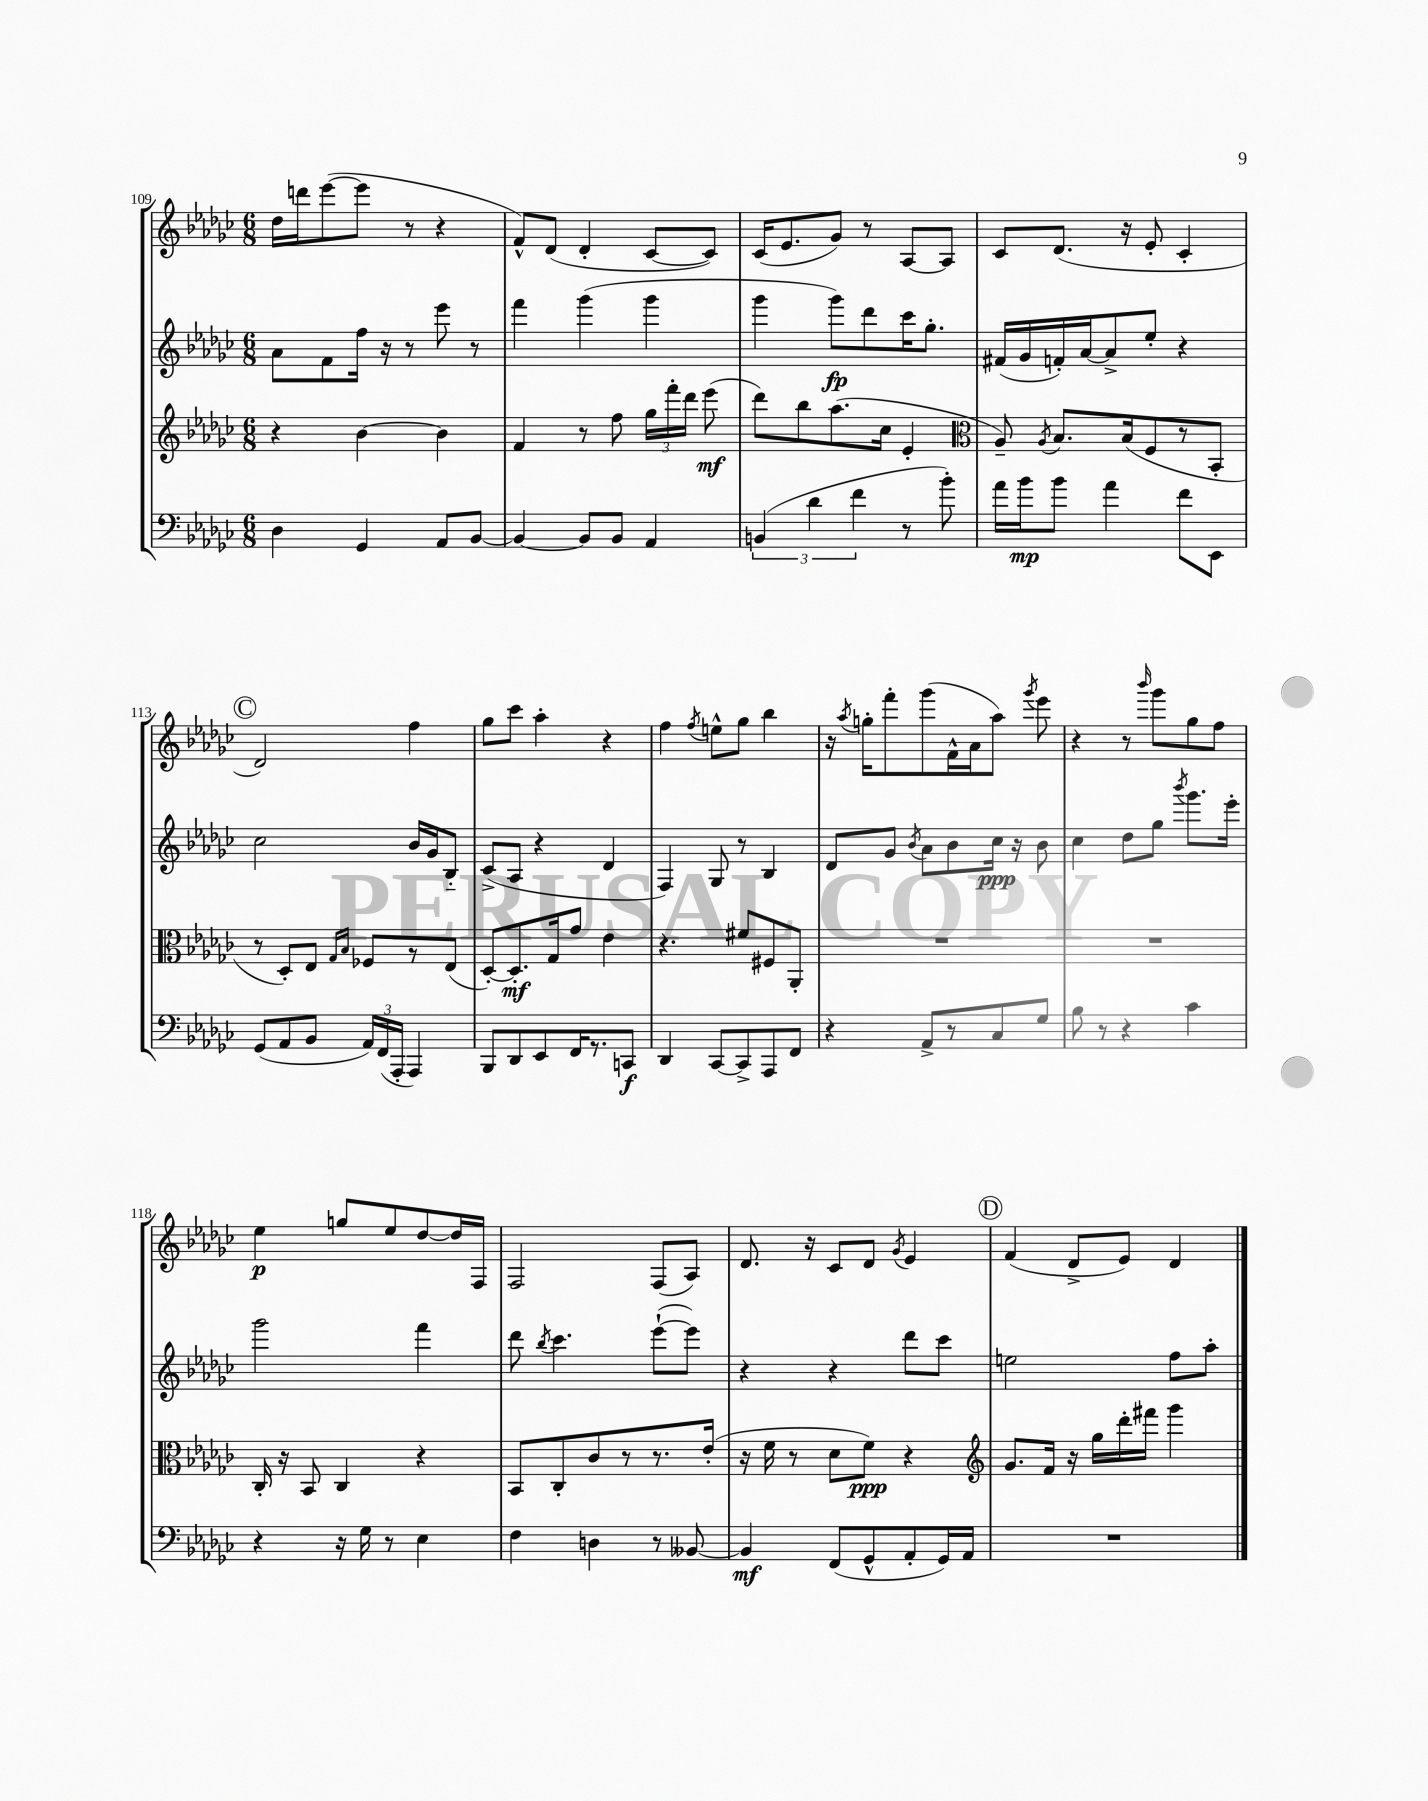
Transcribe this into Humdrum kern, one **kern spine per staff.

**kern	**dynam	**kern	**dynam	**kern	**dynam	**kern	**dynam
*part4	*part4	*part3	*part3	*part2	*part2	*part1	*part1
*staff4	*staff4	*staff3	*staff3	*staff2	*staff2	*staff1	*staff1
*clefF4	*	*clefG2	*	*clefG2	*	*clefG2	*
*k[b-e-a-d-g-c-]	*	*k[b-e-a-d-g-c-]	*	*k[b-e-a-d-g-c-]	*	*k[b-e-a-d-g-c-]	*
*M6/8	*	*M6/8	*	*M6/8	*	*M6/8	*
=109	=109	=109	=109	=109	=109	=109	=109
4D-\	.	4r	.	8a-\L	.	16dd-\LL	.
.	.	.	.	.	.	16dddn\J	.
.	.	.	.	8f\	.	([8eee-\	.
4GG-/	.	[4b-\	.	16ff\Jk	.	8eee-\J]	.
.	.	.	.	16r	.	.	.
.	.	.	.	8r	.	8r	.
8AA-/L	.	4b-\]	.	8eee-\	.	4r	.
[8BB-/J	.	.	.	8r	.	.	.
=110	=110	=110	=110	=110	=110	=110	=110
4BB-/_	.	4f/	.	4fff\	.	8f^^/L)	.
.	.	.	.	.	.	(8d-/J	.
8BB-/L]	.	8r	.	(4ggg-\	.	4d-'/	.
8BB-/J	.	8ff\	.	.	.	.	.
4AA-/	.	24gg-\LL	.	4ggg-\	.	[8c-/L	.
.	.	24fff'\	.	.	.	.	.
.	.	24ddd-\JJ	.	.	.	.	.
.	.	(8eee-\	mf	.	.	8c-/J])	.
=111	=111	=111	=111	=111	=111	=111	=111
(6BBn/	.	8ddd-\L)	.	4ggg-\	.	(16c-/KL	.
.	.	.	.	.	.	8.e-/	.
.	.	8bb-\	.	.	.	.	.
6d-\	.	.	.	.	.	.	.
.	.	(8.aa-\	.	8ggg-\L)	fp	8g-/J)	.
6f\	.	.	.	.	.	.	.
.	.	.	.	8ddd-\	.	8r	.
.	.	16cc-\Jk	.	.	.	.	.
8r	.	4e-'/	.	16ccc-\K	.	[8A-/L	.
.	.	.	.	8.gg-'\J	.	.	.
8b-'\)	.	.	.	.	.	8A-/J]	.
=112	=112	=112	=112	=112	=112	=112	=112
*	*	*clefC3	*	*	*	*	*
16a-\LL	.	8A-~/)	.	(16f#X/LL	.	8c-/L	.
16b-\J	mp	.	.	16g-/	.	.	.
.	.	8qA-/	.	.	.	.	.
8b-\J	.	8.B-/L	.	16fn'/)	.	(8.d-/J	.
.	.	.	.	[16a-/J	.	.	.
4a-\	.	.	.	8a-^/]	.	.	.
.	.	(16B-/k	.	.	.	16r	.
.	.	8F/	.	8ee-'/J	.	8e-'/	.
8f\L	.	8r	.	4r	.	4c-'/	.
8EE-\J	.	8BB-'/J	.	.	.	.	.
!!LO:LB:g=z
!!LO:REH:place=s1:t=C
=113	=113	=113	=113	=113	=113	=113	=113
(8GG-/L	.	8r	.	2cc-\	.	2d-/)	.
8AA-/	.	8D-'/L)	.	.	.	.	.
8BB-/J	.	8E-/J	.	.	.	.	.
.	.	16qqG-/LL	.	.	.	.	.
.	.	16qqB-/JJ	.	.	.	.	.
24AA-/LL)	.	8F-X/L	.	.	.	.	.
(24FF/	.	.	.	.	.	.	.
24AAA-'/JJ	.	.	.	.	.	.	.
4AAA-/)	.	8r	.	16b-/LL	.	4ff\	.
.	.	.	.	16g-/J	.	.	.
.	.	(8E-/J	.	8B-/J	.	.	.
=114	=114	=114	=114	=114	=114	=114	=114
8BBB-/L	.	[8D-'/L)	.	(8c-^/L	.	8gg-\L	.
8DD-/	.	8.D-'/]	mf	8A-/J	.	8ccc-\J	.
8EE-/	.	.	.	4r	.	4aa-'\	.
.	.	16G-/k	.	.	.	.	.
16FF/K	.	8g-/J	.	.	.	.	.
8.r	.	.	.	.	.	.	.
.	.	4e-\	.	4d-/	.	4r	.
8CCn/J	f	.	.	.	.	.	.
=115	=115	=115	=115	=115	=115	=115	=115
4DD-/	.	4.r	.	4F/)	.	4ff\	.
.	.	.	.	.	.	8qff/	.
[8CC-/L	.	.	.	8G-/	.	8een^^\L	.
8CC-^/]	.	8f#X/L	.	8r	.	8gg-\J	.
8AAA-/	.	8F#X/	.	4B-/	.	4bb-\	.
8FF/J	.	8AA-'/J	.	.	.	.	.
=116	=116	=116	=116	=116	=116	=116	=116
4r	.	2.r	.	8d-/L	.	16r	.
.	.	.	.	.	.	8qaa-/	.
.	.	.	.	.	.	16ggn'\KL	.
.	.	.	.	8g-/J	.	8fff'\	.
.	.	.	.	8qb-/	.	.	.
8AA-^/L	.	.	.	8a-\L	.	(8ggg-\	.
8r	.	.	.	8b-\	.	16f^^\L	.
.	.	.	.	.	.	16a-\J	.
8C-/	.	.	.	16cc-\Jk	ppp	8aa-\J)	.
.	.	.	.	16r	.	.	.
.	.	.	.	.	.	8qggg-/	.
8G-/J	.	.	.	8b-\	.	8eee-\	.
=117	=117	=117	=117	=117	=117	=117	=117
8B-\	.	2.r	.	4cc-\	.	4r	.
8r	.	.	.	.	.	.	.
4r	.	.	.	8dd-\L	.	8r	.
.	.	.	.	.	.	16qqbbb-/	.
.	.	.	.	8gg-\J	.	8ggg-\L	.
.	.	.	.	8qbbb-/	.	.	.
4c-\	.	.	.	8.ggg-\L	.	8gg-\	.
.	.	.	.	.	.	8ff\J	.
.	.	.	.	16eee-'\Jk	.	.	.
!!LO:LB:g=z
=118	=118	=118	=118	=118	=118	=118	=118
4r	.	16C-'/	.	2ggg-\	.	4ee-\	p
.	.	16r	.	.	.	.	.
.	.	8BB-/	.	.	.	.	.
16r	.	4C-/	.	.	.	8ggn/L	.
16G-\	.	.	.	.	.	.	.
8r	.	.	.	.	.	8ee-/	.
4E-\	.	4r	.	4fff\	.	[8dd-/	.
.	.	.	.	.	.	16dd-/L]	.
.	.	.	.	.	.	16F/JJ	.
=119	=119	=119	=119	=119	=119	=119	=119
4F\	.	8BB-/L	.	8ddd-\	.	2F/	.
.	.	.	.	8qbb-/	.	.	.
.	.	8C-'/	.	4.ccc-\	.	.	.
4Dn\	.	8c-/	.	.	.	.	.
.	.	8r	.	.	.	.	.
8r	.	8.r	.	([8eee-`\L	.	(8F/L	.
[8BB--X/	.	.	.	8eee-\J])	.	8A-/J)	.
.	.	(16e-'/Jk	.	.	.	.	.
=120	=120	=120	=120	=120	=120	=120	=120
4BB--/]	mf	16r	.	4r	.	8.d-/	.
.	.	16f\	.	.	.	.	.
.	.	8r	.	.	.	.	.
.	.	.	.	.	.	16r	.
(8FF/L	.	8d-\L	.	4r	.	8c-/L	.
8GG-^^/	.	8f\J)	ppp	.	.	8d-/J	.
.	.	.	.	.	.	8qg-/	.
8AA-'/	.	4r	.	8ddd-\L	.	4e-/	.
16GG-/L)	.	.	.	8ccc-\J	.	.	.
16AA-/JJ	.	.	.	.	.	.	.
!!LO:REH:place=s1:t=D
=121	=121	=121	=121	=121	=121	=121	=121
*	*	*clefG2	*	*	*	*	*
2.r	.	8.g-/L	.	2een\	.	(4f/	.
.	.	16f/Jk	.	.	.	.	.
.	.	16r	.	.	.	8d-^/L	.
.	.	16gg-\LL	.	.	.	.	.
.	.	16ddd-'\	.	.	.	8e-/J)	.
.	.	16fff#X\JJ	.	.	.	.	.
.	.	4ggg-\	.	8ff\L	.	4d-/	.
.	.	.	.	8aa-'\J	.	.	.
==	==	==	==	==	==	==	==
*-	*-	*-	*-	*-	*-	*-	*-
